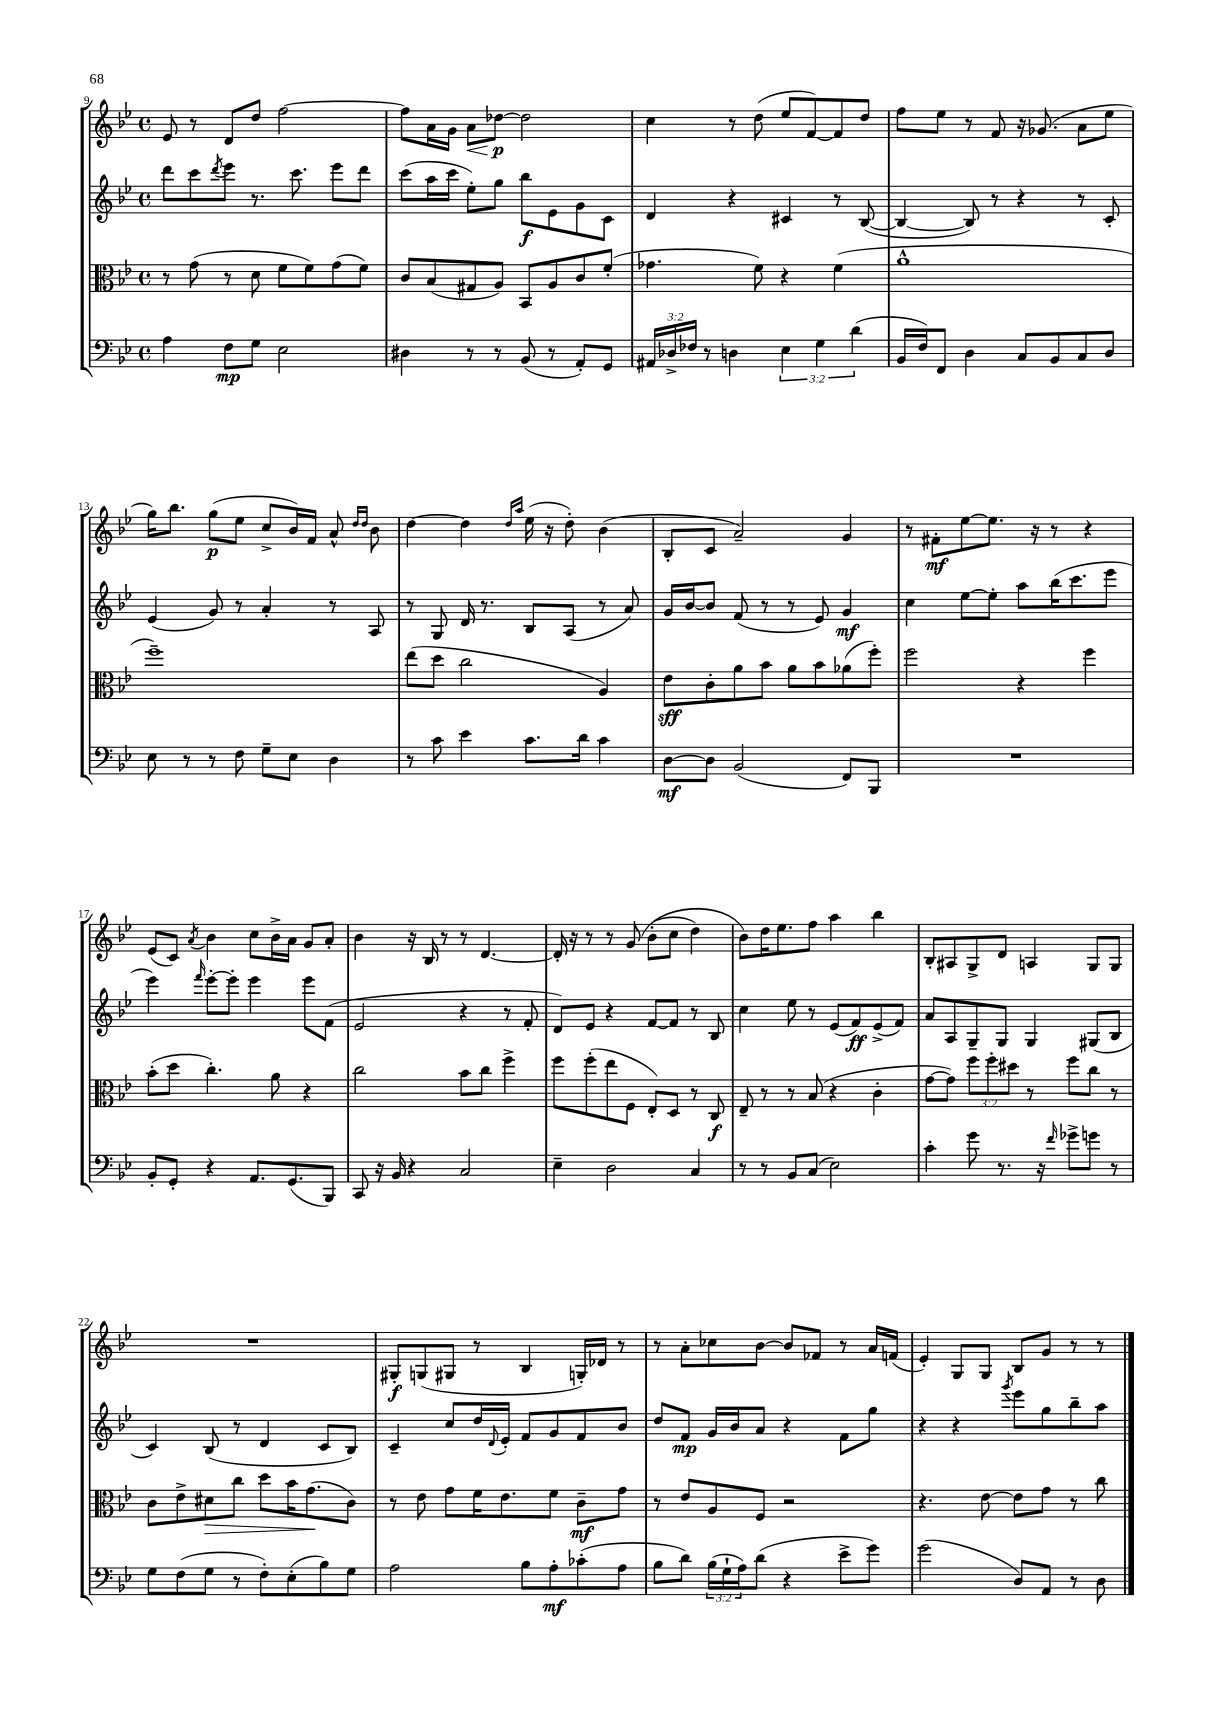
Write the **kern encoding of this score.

**kern	**kern	**kern	**kern
*staff4	*staff3	*staff2	*staff1
*clefF4	*clefC3	*clefG2	*clefG2
*k[b-e-]	*k[b-e-]	*k[b-e-]	*k[b-e-]
*M4/4	*M4/4	*M4/4	*M4/4
*met(c)	*met(c)	*met(c)	*met(c)
4A\	8r	8ddd\L	8e-/
.	(8g\	8ccc\	8r
.	.	8qddd/	.
8F\L	8r	8eee-\J	8d/L
8G\J	8d\	8.r	8dd/J
2E-\	8f\L	.	[2ff\
.	.	8.ccc\	.
.	8f\)	.	.
.	(8g\	8eee-\L	.
.	8f\J)	8ddd\J	.
=	=	=	=
4D#\	8c/L	(8ccc\L	8ff\]L
.	(8B-/	16aa\L	16a\L
.	.	16ccc\JJ	16g\JJ
8r	8G#/	8ee-'\L)	8a\L
8r	8A/J)	8gg\J	[8dd-\J
(8BB-/	8BB-/L	8bb-\L	2dd-\]
8r	8A/	8e-\	.
8AA'/L)	8c/	8g\	.
8GG/J	(8f'/J	8c\J	.
=	=	=	=
24AA#/LL	4.g-\	4d/	4cc\
24D-^/	.	.	.
24F-/JJ	.	.	.
8r	.	.	.
4D\	.	4r	8r
.	8f\)	.	(8dd\
6E-\	4r	4c#/	8ee-/L
.	.	.	[8f/)
6G\	.	.	.
.	(4f\	8r	8f/]
(6d\	.	.	.
.	.	([8B-/	8dd/J
=	=	=	=
16BB-/LL	1a^^	4B-/_	8ff\L
16F/J)	.	.	.
8FF/J	.	.	8ee-\J
4D\	.	8B-/])	8r
.	.	8r	8f/
8C/L	.	4r	16r
.	.	.	(8.g-/
8BB-/	.	.	.
8C/	.	8r	8a\L
8D/J	.	8c'/	8ee-\J
=	=	=	=
8E-\	1ff~)	(4e-/	16gg\LK)
.	.	.	8.bb-\J
8r	.	.	.
8r	.	8g/)	(8gg\L
8F\	.	8r	8ee-\J
8G~\L	.	4a'/	8cc^/L
8E-\J	.	.	16b-/L)
.	.	.	16f/JJ
4D\	.	8r	8a^^/
.	.	.	16qqdd/LL
.	.	.	16qqdd/JJ
.	.	8A/	8b-\
=	=	=	=
8r	(8ee-\L	8r	[4dd\
8c\	8dd\J	8G/	.
4e-\	2cc\	16d/	4dd\]
.	.	8.r	.
.	.	.	16qqdd/LL
.	.	.	16qqaa/JJ
8.c\L	.	8B-/L	(16ee-\
.	.	.	16r
.	.	(8A/J	8dd'\)
16d\Jk	.	.	.
4c\	4A/)	8r	(4b-\
.	.	8a/)	.
=	=	=	=
[8D\L	8e-\L	16g/LL	8B-'/L
.	.	[16b-/J	.
8D\]J	8c'\	8b-/]J	8c/J
(2BB-/	8a\	(8f/	2a~/)
.	8b-\J	8r	.
.	8a\L	8r	.
.	8b-\	8e-/)	.
8FF/L)	(8a-\	4g/	4g/
8BBB-/J	8ff'\J)	.	.
=	=	=	=
1r	2ff\	4cc\	8r
.	.	.	8f#'\L
.	.	[8ee-\L	[8ee-\
.	.	8ee-'\]J	8.ee-\]J
.	4r	8aa\L	.
.	.	.	16r
.	.	(16bb-\K	8r
.	.	8.ccc\	.
.	4ff\	.	4r
.	.	8eee-\J	.
=	=	=	=
8BB-'/L	(8b-'\L	4eee-\)	(8e-/L
8GG'/J	8dd\J	.	8c/J)
.	.	16qqfff/	8qa/
4r	4.cc'\)	[8eee-'\L	4b-\
.	.	8eee-'\]J	.
8.AA/L	.	4eee-\	8cc\L
.	8a\	.	16b-^\L
(8.GG/	.	.	16a\JJ
.	4r	8eee-\L	8g/L
8BBB-/J)	.	(8f\J	8a'/J
=	=	=	=
8CC/	2cc\	2e-/	4b-\
16r	.	.	.
16BB-/	.	.	.
4r	.	.	16r
.	.	.	16B-/
.	.	.	8r
2C/	8b-\L	4r	8r
.	8cc\J	.	[4.d/
.	4ff^\	8r	.
.	.	8f'/	.
=	=	=	=
4E-~\	8ff\L	8d/L)	16d'/]
.	.	.	16r
.	(8ff'\	8e-/J	8r
2D\	8ee-\	4r	8r
.	8F\J	.	&(8g/
.	8E-'/L)	[8f/L	(8b-'\L
.	8D/J	8f/]J	8cc\J
4C/	8r	8r	4dd\)
.	8C/	8B-/	.
=	=	=	=
8r	8E-~/	4cc\	8b-\L&)
8r	8r	.	16dd\K
.	.	.	8.ee-\
8BB-/L	8r	8ee-\	.
(8C/J	(8B-/	8r	8ff\J
2E-\)	4r	(8e-/L	4aa\
.	.	8f/)	.
.	4c'\	(8e-^/	4bb-\
.	.	8f/J)	.
=	=	=	=
4c'\	[8g\L	8a/L	8B-'/L
.	8g\]J)	8A/	8A#/
8g\	12ff\L	8G~/	8G^/
.	12ff'\	.	.
8.r	.	8G/J	8d/J
.	12dd#\J	.	.
.	8r	4G/	4A/
16r	.	.	.
16qqf/	.	.	.
8g-^\L	8ff\L	.	.
8g\J	8cc\J	(8G#/L	8G/L
8r	8r	8B-/J	8G/J
=	=	=	=
8G\L	8c\L	4c/)	1r
(8F\	8e-^\	.	.
8G\J	8d#\	(8B-/	.
8r	8cc\J	8r	.
8F'\L)	8dd\L	4d/	.
(8E-'\	16b-\K	.	.
.	(8.g\	.	.
8B-\)	.	8c/L	.
8G\J	8c\J)	8B-/J)	.
=	=	=	=
2A\	8r	4c~/	8G#'/L
.	8e-\	.	(8G/
.	8g\L	8cc/L	8G#/J
.	16f\K	16dd/L	8r
.	.	8qqd/	.
.	8.e-\	16e-'/JJ	.
8B-\L	.	8f/L	4B-/
8A'\	8f\J	8g/	.
(8c-'\	8c~\L	8f/	16G'/LL)
.	.	.	16d-/JJ
8A\J	8g\J	8b-/J	8r
=	=	=	=
8B-\L	8r	8dd/L	8r
8d\J)	8e-/L	8f/J	8a'\L
(24B-\LL	8A/	16g/LL	8cc-\
24G`\	.	.	.
.	.	16b-/J	.
24A\J)	.	.	.
(8d\J	8F/J	8a/J	[8b-\J
4r	2r	4r	8b-/]L
.	.	.	8f-/J
8e-^\L	.	8f\L	8r
8g\J)	.	8gg\J	16a/LL
.	.	.	(16f/JJ
=	=	=	=
(2g\	4.r	4r	4e-'/)
.	.	4r	8G/L
.	[8e-\	.	8G/J
.	.	8qggg/	.
8D/L)	8e-\]L	8eee-\L	8B-/L
8AA/J	8g\J	8gg\	8g/J
8r	8r	8bb-~\	8r
8D\	8cc\	8aa\J	8r
==	==	==	==
*-	*-	*-	*-
